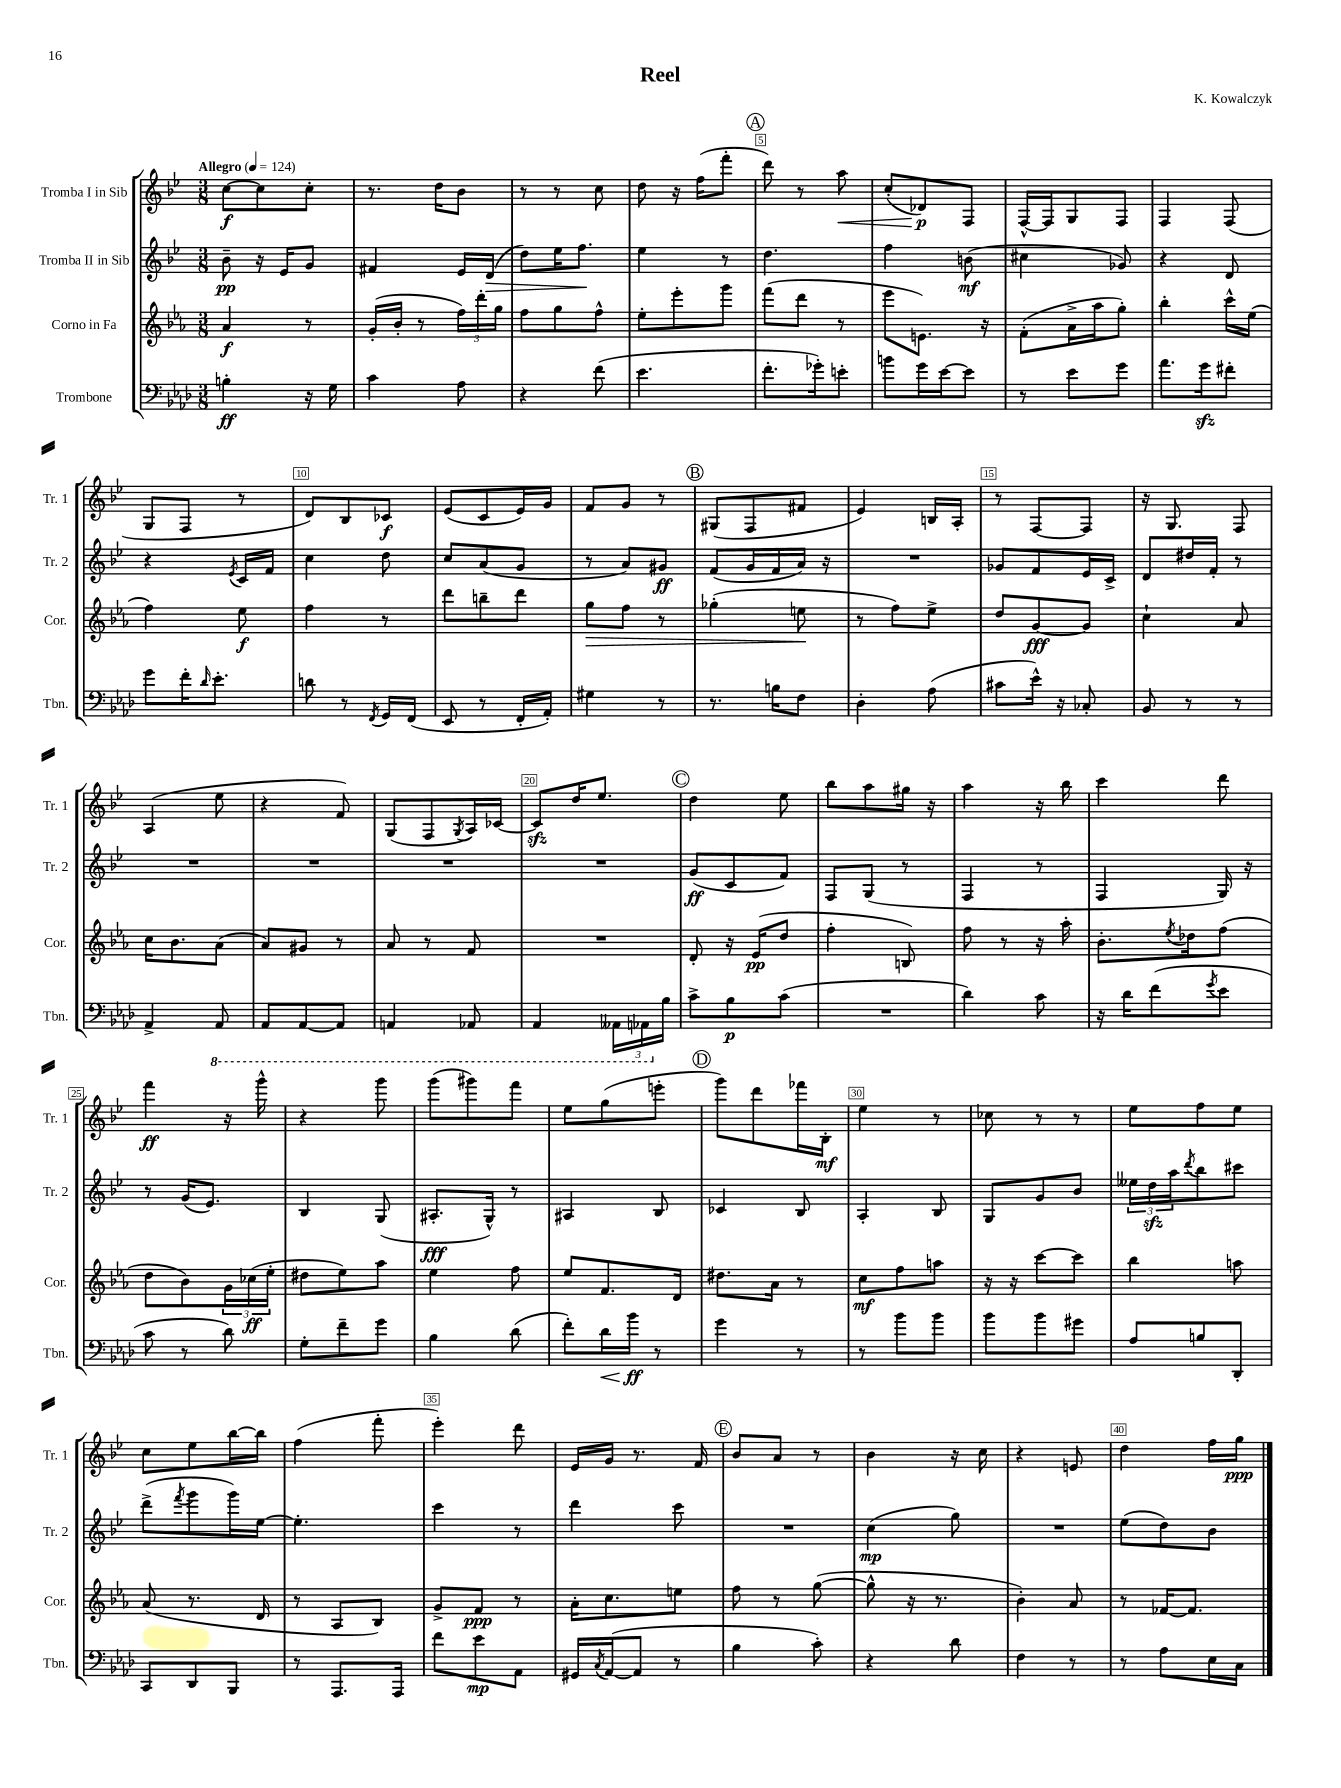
\header { title = "Reel" composer = "K. Kowalczyk" }
<<
\new StaffGroup <<
\new Staff = "s0" \with { instrumentName = "Tromba I in Sib" shortInstrumentName = "Tr. 1" } {
    \clef treble \key bes \major \numericTimeSignature \time 3/8 \tempo "Allegro" 4 = 124
    c''8~\f c''8 c''8-. |
    r8. d''16 bes'8 |
    r8 r8 c''8 |
    d''8 r16 f''16( f'''8-. |
    \mark \markup { \circle "A" } d'''8) r8 a''8\< |
    c''8-.( des'8\p\!) f8 |
    f16~-^ f16 g8 f8 |
    f4 f8( |
    g8 f8 r8 |
    d'8) bes8 ces'8\f |
    ees'8( c'8 ees'16) g'16 |
    f'8 g'8 r8 |
    \mark \markup { \circle "B" } gis8( f8 fis'8 |
    ees'4) b16 a16-. |
    r8 f8~ f8 |
    r16 g8. f8 |
    a4( ees''8 |
    r4 f'8) |
    g8( f8 \acciaccatura { g8 } a16) ces'16~ |
    ces'8\sfz d''16 ees''8. |
    \mark \markup { \circle "C" } d''4 ees''8 |
    bes''8 a''8 gis''16 r16 |
    a''4 r16 bes''16 |
    c'''4 d'''8 |
    f'''4\ff r16 g'''16-^ |
    r4 g'''8 |
    g'''8( gis'''8) f'''8 |
    ees''8 g''8( e'''8-. |
    \mark \markup { \circle "D" } g'''8) d'''8 fes'''16 bes16-.\mf |
    ees''4 r8 |
    ces''8 r8 r8 |
    ees''8 f''8 ees''8 |
    c''8 ees''8 bes''16~ bes''16 |
    f''4( f'''8-. |
    ees'''4-.) d'''8 |
    ees'16 g'16 r8. f'16 |
    \mark \markup { \circle "E" } bes'8 a'8 r8 |
    bes'4 r16 c''16 |
    r4 e'8 |
    d''4 f''16 g''16\ppp \bar "|." |
}
\new Staff = "s1" \with { instrumentName = "Tromba II in Sib" shortInstrumentName = "Tr. 2" } {
    \clef treble \key bes \major \numericTimeSignature \time 3/8
    bes'8--\pp r16 ees'16 g'8 |
    fis'4 ees'16 d'16\>( |
    d''8) ees''16 f''8.\! |
    ees''4 r8 |
    \mark \markup { \circle "A" } d''4. |
    f''4 b'8\mf( |
    cis''4 ges'8) |
    r4 d'8 |
    r4 \acciaccatura { ees'8 } c'16 f'16 |
    c''4 d''8 |
    c''8 a'8( g'8 |
    r8 a'8) gis'8\ff |
    \mark \markup { \circle "B" } f'8( g'16 f'16 a'16) r16 |
    R4. |
    ges'8 f'8 ees'16 c'16-> |
    d'8 dis''16 f'16-. r8 |
    R4. |
    R4. |
    R4. |
    R4. |
    \mark \markup { \circle "C" } g'8\ff( c'8 f'8) |
    f8 g8( r8 |
    f4 r8 |
    f4 g16) r16 |
    r8 g'16( ees'8.) |
    bes4 g8( |
    ais8.-.\fff g16-^) r8 |
    ais4 bes8 |
    \mark \markup { \circle "D" } ces'4 bes8 |
    a4-. bes8 |
    g8 g'8 bes'8 |
    \tuplet 3/2 { eeses''16 d''16\sfz a''16 } \acciaccatura { d'''8 } bes''8 cis'''8 |
    d'''8->( \acciaccatura { f'''8 } g'''8 g'''16) ees''16~ |
    ees''4.-. |
    c'''4 r8 |
    d'''4 c'''8 |
    \mark \markup { \circle "E" } R4. |
    c''4\mp( g''8) |
    R4. |
    ees''8( d''8) bes'8 \bar "|." |
}
\new Staff = "s2" \with { instrumentName = "Corno in Fa" shortInstrumentName = "Cor." } {
    \clef treble \key ees \major \numericTimeSignature \time 3/8
    aes'4\f r8 |
    g'16-.( bes'16-. r8 \tuplet 3/2 { f''16) d'''16-. g''16 } |
    f''8 g''8 f''8-^ |
    ees''8-. ees'''8-. g'''8 |
    \mark \markup { \circle "A" } f'''8( d'''8 r8 |
    ees'''8 e'8.) r16 |
    f'8-.( aes'16-> aes''16 g''8-.) |
    bes''4-. c'''16-^ ees''16( |
    f''4) ees''8\f |
    f''4 r8 |
    d'''8 b''8-- d'''8 |
    g''8\> f''8 r8 |
    \mark \markup { \circle "B" } ges''4-.( e''8\! |
    r8 f''8) ees''8-> |
    d''8 g'8~\fff g'8 |
    c''4-! aes'8 |
    c''16 bes'8. aes'8( |
    aes'8) gis'8 r8 |
    aes'8 r8 f'8 |
    R4. |
    \mark \markup { \circle "C" } d'8-. r16 ees'16\pp( d''8 |
    f''4-. b8) |
    f''8 r8 r16 aes''16-. |
    bes'8.-. \acciaccatura { ees''8 } des''16 f''8( |
    d''8 bes'8) \tuplet 3/2 { g'16 ces''16\ff( ees''16-. } |
    dis''8 ees''8) aes''8 |
    ees''4 f''8 |
    ees''8 f'8. d'16 |
    \mark \markup { \circle "D" } dis''8. aes'16 r8 |
    c''8\mf f''8 a''8 |
    r16 r16 c'''8~ c'''8 |
    bes''4 a''8 |
    aes'8( r8. d'16 |
    r8 aes8 bes8) |
    g'8-> f'8\ppp r8 |
    aes'16-. c''8. e''8 |
    \mark \markup { \circle "E" } f''8 r8 g''8~( |
    g''8-^ r16 r8. |
    bes'4-.) aes'8 |
    r8 fes'16~ fes'8. \bar "|." |
}
\new Staff = "s3" \with { instrumentName = "Trombone" shortInstrumentName = "Tbn." } {
    \clef bass \key aes \major \numericTimeSignature \time 3/8
    b4-.\ff r16 g16 |
    c'4 aes8 |
    r4 f'8( |
    ees'4. |
    \mark \markup { \circle "A" } f'8.-. ges'16-.) e'8-. |
    b'8 g'16 ees'16~ ees'8 |
    r8 ees'8 g'8 |
    aes'8. g'16\sfz fis'8-. |
    g'8 f'16-. \grace { des'16 } ees'8.-. |
    d'8 r8 \acciaccatura { f,8 } g,16 f,16( |
    ees,8 r8 f,16-. aes,16-.) |
    gis4 r8 |
    \mark \markup { \circle "B" } r8. b16 f8 |
    des4-. aes8( |
    cis'8 ees'16-^) r16 ces8-. |
    bes,8 r8 r8 |
    aes,4-> \ottava #-1 aes,,8 |
    aes,,8 aes,,8~ aes,,8 |
    a,,4 aes,,8 |
    aes,,4 \tuplet 3/2 { aeses,,16 aes,,16 \ottava #0 bes16 } |
    \mark \markup { \circle "C" } c'8-> bes8\p c'8( |
    R4. |
    des'4) c'8 |
    r16 des'16 f'8( \acciaccatura { g'8 } ees'8 |
    c'8 r8 des'8) |
    g8-. f'8-- g'8 |
    bes4 des'8( |
    f'8-.) des'16\< bes'16\ff\! r8 |
    \mark \markup { \circle "D" } g'4 r8 |
    r8 bes'8 bes'8 |
    bes'8 bes'8 gis'8 |
    aes8 b8 des,8-. |
    c,8 des,8 bes,,8 |
    r8 aes,,8. aes,,16 |
    f'8 ees'8\mp aes,8 |
    gis,16 \acciaccatura { c8 } aes,16~( aes,8 r8 |
    \mark \markup { \circle "E" } bes4 c'8-.) |
    r4 des'8 |
    f4 r8 |
    r8 aes8 ees16 c16 \bar "|." |
}
>>
>>
\layout { \context { \Score \override BarNumber.break-visibility = ##(#f #t #t) barNumberVisibility = #(every-nth-bar-number-visible 5) \override BarNumber.stencil = #(make-stencil-boxer 0.1 0.3 ly:text-interface::print) } }
